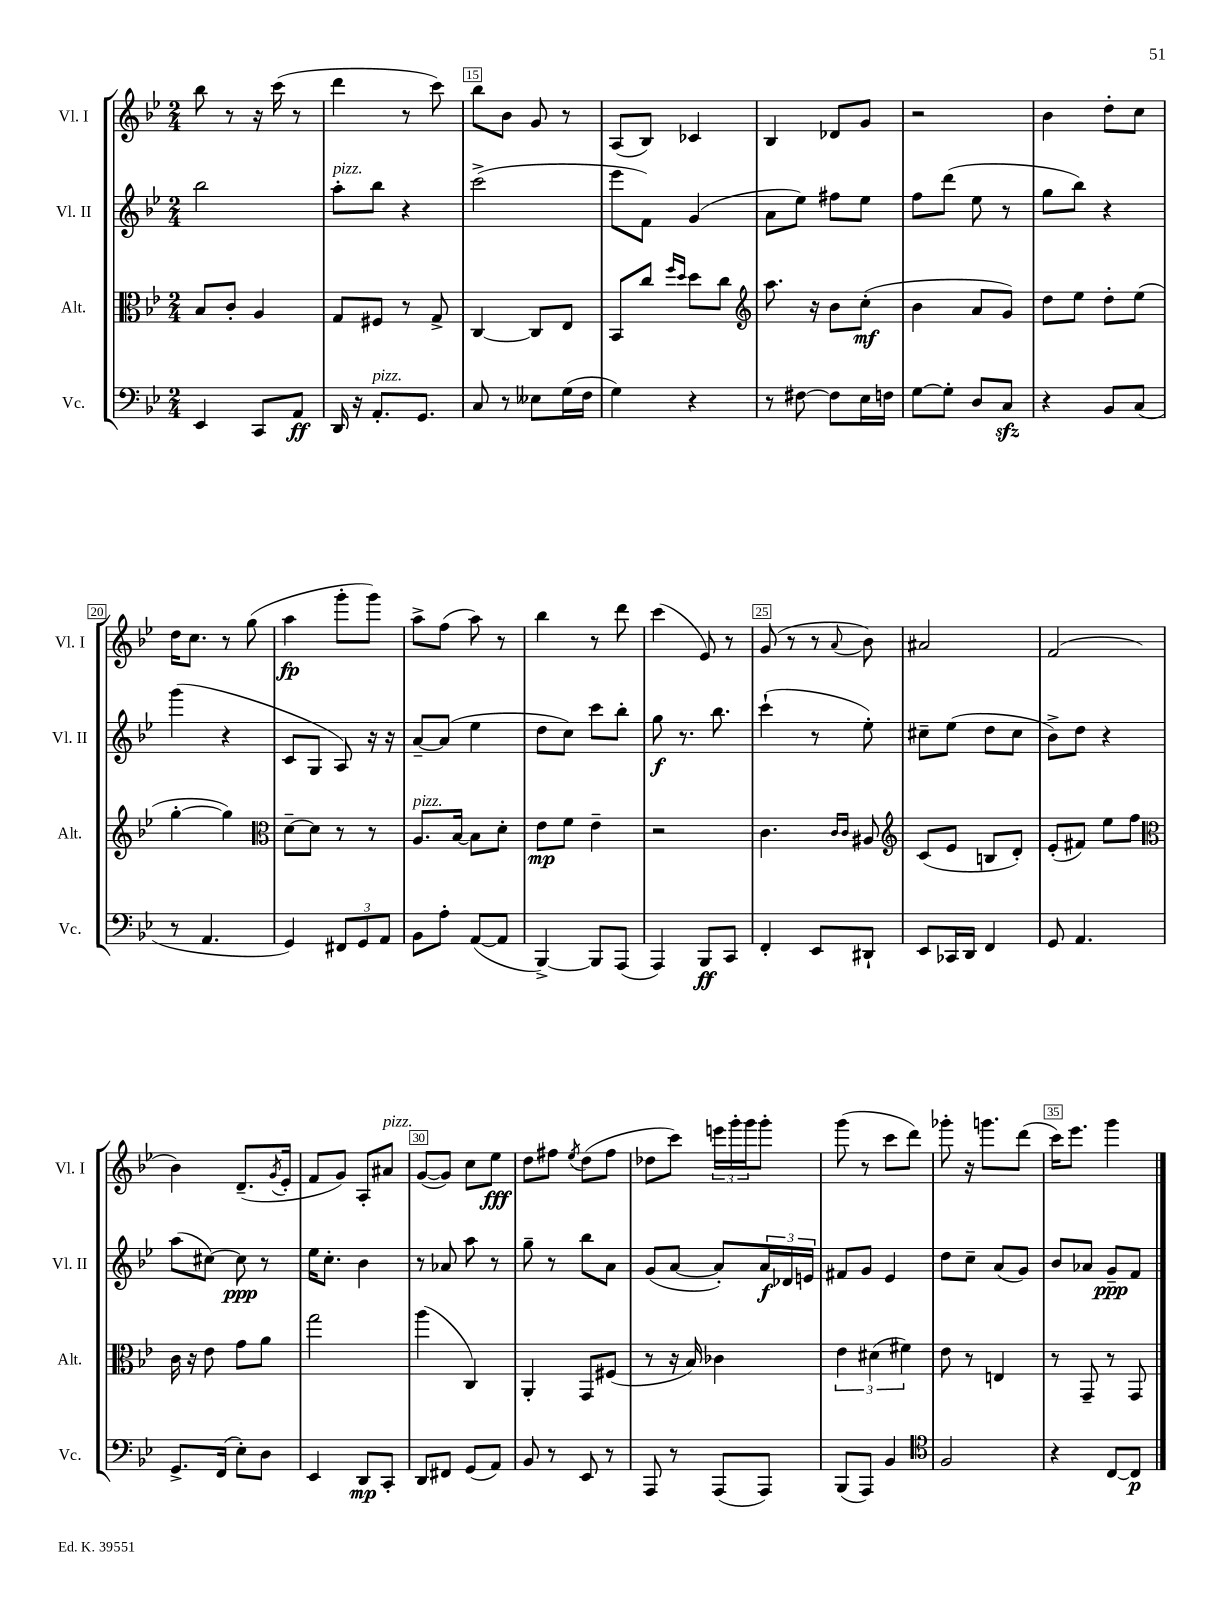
<<
\new StaffGroup <<
\new Staff = "s0" \with { instrumentName = "Vl. I" shortInstrumentName = "Vl. I" } {
    \clef treble \key bes \major \numericTimeSignature \time 2/4
    bes''8 r8 r16 c'''16( r8 |
    d'''4 r8 c'''8) |
    bes''8 bes'8 g'8 r8 |
    a8( bes8) ces'4 |
    bes4 des'8 g'8 |
    r2 |
    bes'4 d''8-. c''8 |
    d''16 c''8. r8 g''8( |
    a''4\fp g'''8-. g'''8) |
    a''8-> f''8( a''8) r8 |
    bes''4 r8 d'''8 |
    c'''4( ees'8) r8 |
    g'8( r8 r8 \appoggiatura { a'8 } bes'8) |
    ais'2 |
    f'2( |
    bes'4) d'8.--( \acciaccatura { g'8 } ees'16-. |
    f'8 g'8) a8-. ais'8^\markup { \italic "pizz." } |
    g'8~( g'8) c''8 ees''8\fff |
    d''8 fis''8 \acciaccatura { ees''8 } d''8( fis''8 |
    des''8 c'''8) \tuplet 3/2 { e'''16 g'''16-. g'''16 } g'''8-. |
    g'''8( r8 c'''8 d'''8) |
    ges'''8-. r16 g'''8. d'''8( |
    c'''16) ees'''8. g'''4 \bar "|." |
}
\new Staff = "s1" \with { instrumentName = "Vl. II" shortInstrumentName = "Vl. II" } {
    \clef treble \key bes \major \numericTimeSignature \time 2/4
    bes''2 |
    a''8-.^\markup { \italic "pizz." } bes''8 r4 |
    c'''2->( |
    ees'''8 f'8) g'4( |
    a'8 ees''8) fis''8 ees''8 |
    f''8 d'''8( ees''8 r8 |
    g''8 bes''8) r4 |
    g'''4( r4 |
    c'8 g8 a8) r16 r16 |
    a'8~-- a'8( ees''4 |
    d''8 c''8) c'''8 bes''8-. |
    g''8\f r8. bes''8. |
    c'''4-!( r8 ees''8-.) |
    cis''8-- ees''8( d''8 cis''8 |
    bes'8->) d''8 r4 |
    a''8( cis''8~) cis''8\ppp r8 |
    ees''16 c''8.-. bes'4 |
    r8 aes'8 a''8 r8 |
    g''8-- r8 bes''8 a'8 |
    g'8( a'8~ a'8-.) \tuplet 3/2 { a'16\f des'16 e'16 } |
    fis'8 g'8 ees'4 |
    d''8 c''8-- a'8( g'8) |
    bes'8 aes'8 g'8--\ppp f'8 \bar "|." |
}
\new Staff = "s2" \with { instrumentName = "Alt." shortInstrumentName = "Alt." } {
    \clef alto \key bes \major \numericTimeSignature \time 2/4
    bes8 c'8-. a4 |
    g8 fis8 r8 g8-> |
    c4~ c8 ees8 |
    bes,8 c''8 \grace { f''16 d''16 } d''8 c''8 |
    \clef treble a''8. r16 bes'8 c''8-.\mf( |
    bes'4 a'8 g'8) |
    d''8 ees''8 d''8-. ees''8( |
    g''4~-. g''4) |
    \clef alto d'8~-- d'8 r8 r8 |
    a8.^\markup { \italic "pizz." } bes16~ bes8 d'8-. |
    ees'8\mp f'8 ees'4-- |
    r2 |
    c'4. \grace { c'16 c'16 } ais8 |
    \clef treble c'8( ees'8 b8 d'8-.) |
    ees'8-.( fis'8) ees''8 f''8 |
    \clef alto c'16 r16 ees'8 g'8 a'8 |
    g''2 |
    a''4( c4) |
    a,4-. g,8 fis8( |
    r8 r16 bes16) ces'4 |
    \tuplet 3/2 { ees'4 dis'4( fis'4) } |
    ees'8 r8 e4 |
    r8 g,8-- r8 g,8 \bar "|." |
}
\new Staff = "s3" \with { instrumentName = "Vc." shortInstrumentName = "Vc." } {
    \clef bass \key bes \major \numericTimeSignature \time 2/4
    ees,4 c,8 a,8\ff |
    d,16 r16 a,8.-.^\markup { \italic "pizz." } g,8. |
    c8 r8 eeses8 g16( f16 |
    g4) r4 |
    r8 fis8~ fis8 ees16 f16 |
    g8~ g8-. d8 c8\sfz |
    r4 bes,8 c8( |
    r8 a,4. |
    g,4) \tuplet 3/2 { fis,8 g,8 a,8 } |
    bes,8 a8-. a,8~( a,8 |
    bes,,4~->) bes,,8 a,,8( |
    a,,4) bes,,8\ff c,8 |
    f,4-. ees,8 dis,8-! |
    ees,8 ces,16 d,16 f,4 |
    g,8 a,4. |
    g,8.-> f,16( ees8-.) d8 |
    ees,4 d,8\mp c,8-. |
    d,8 fis,8 g,8( a,8) |
    bes,8 r8 ees,8 r8 |
    a,,8 r8 a,,8( a,,8) |
    bes,,8( a,,8) bes,4 |
    \clef tenor f2 |
    r4 c8~ c8\p \bar "|." |
}
>>
>>
\layout { \context { \Score currentBarNumber = #13 \override BarNumber.break-visibility = ##(#f #t #t) barNumberVisibility = #(every-nth-bar-number-visible 5) \override BarNumber.stencil = #(make-stencil-boxer 0.1 0.3 ly:text-interface::print) } }
